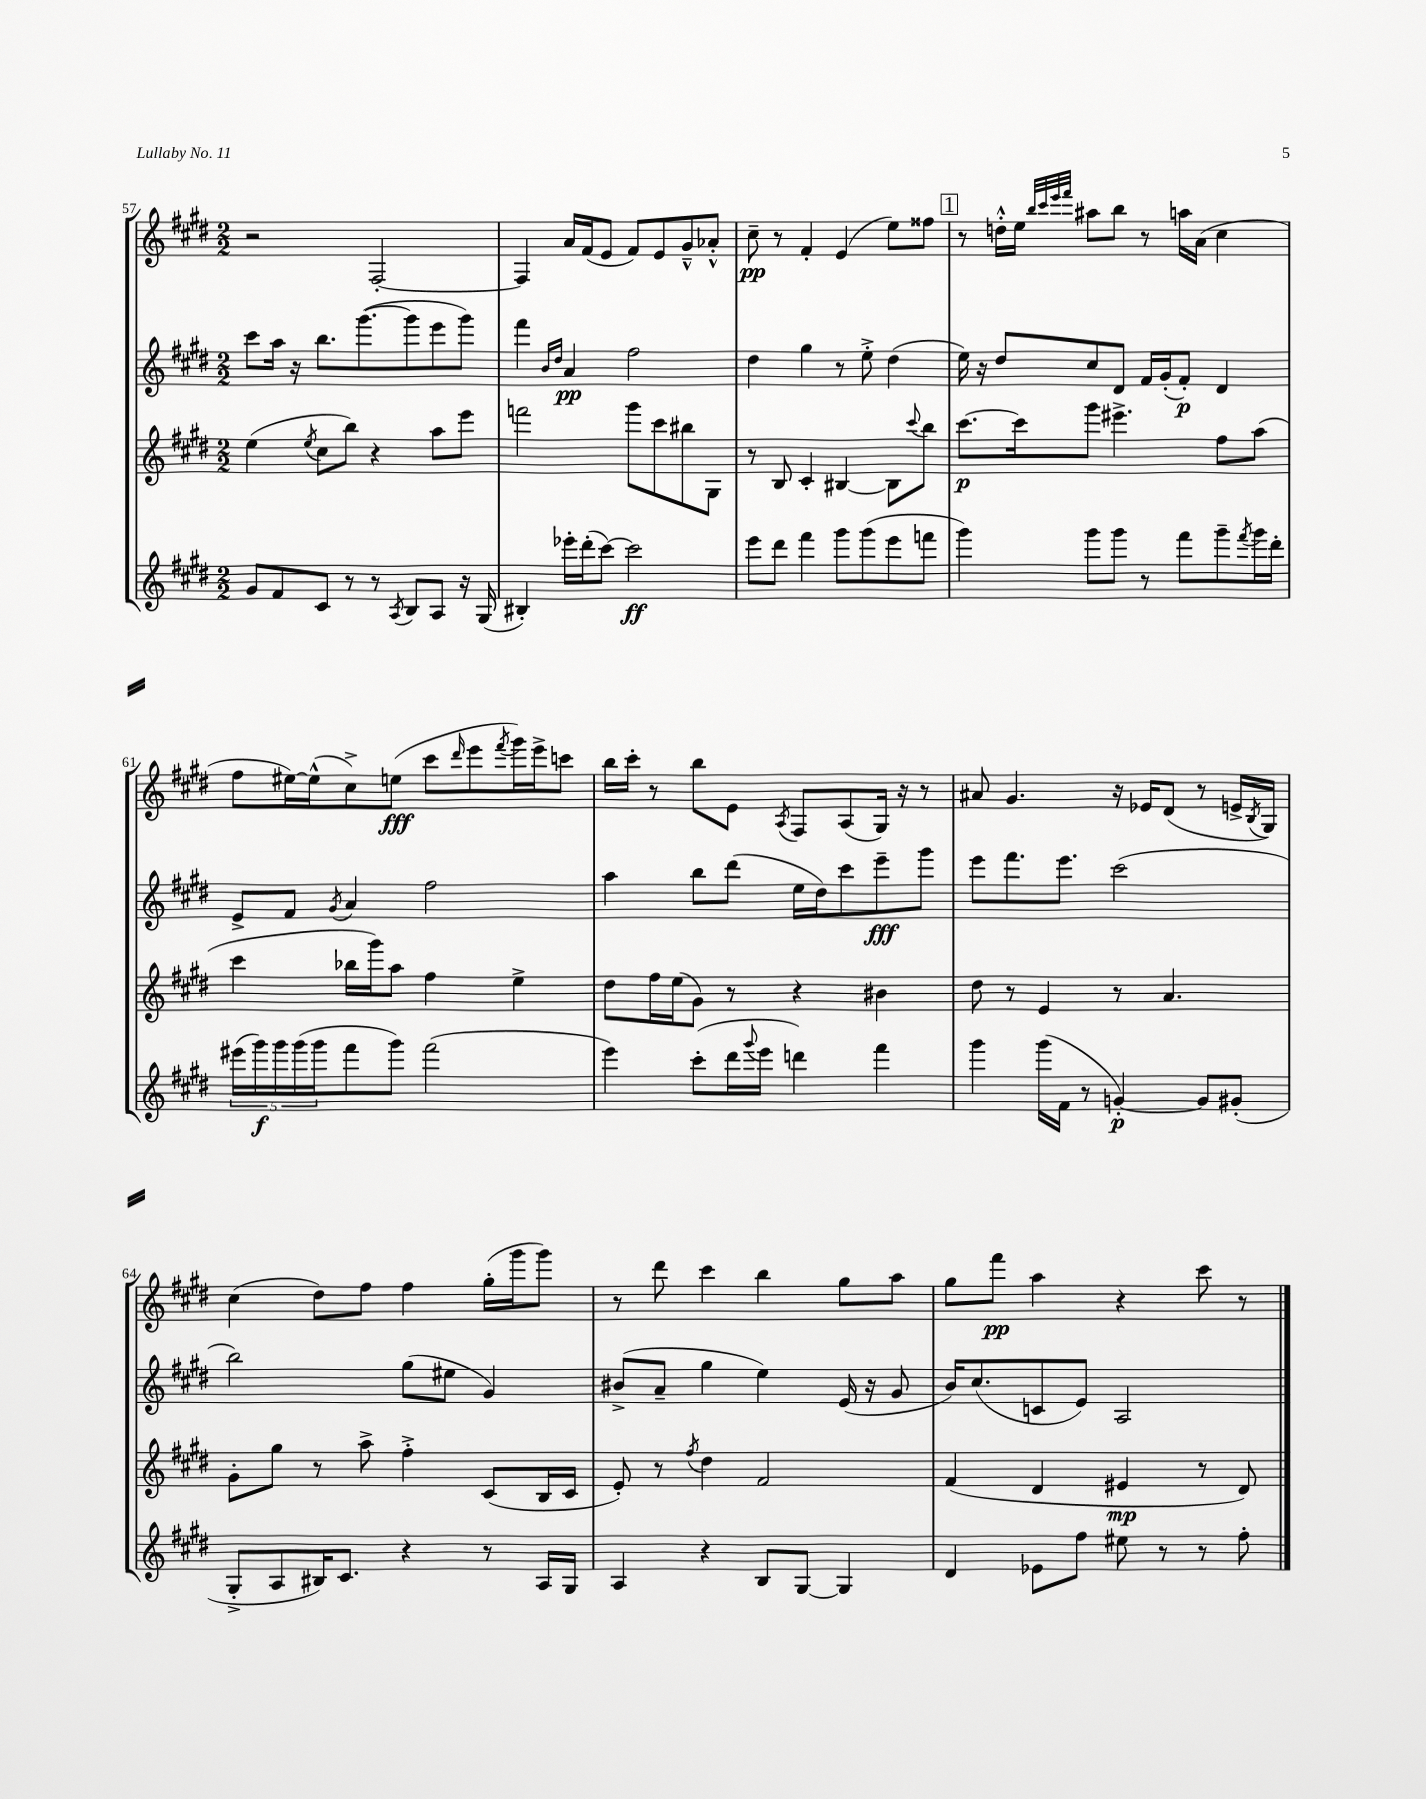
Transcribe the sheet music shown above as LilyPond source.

<<
\new StaffGroup <<
\new Staff = "s0" {
    \clef treble \key e \major \numericTimeSignature \time 2/2
    r2 fis2~-. |
    fis4 a'16 fis'16( e'8 fis'8) e'8 gis'8---^ aes'8-.-^ |
    cis''8--\pp r8 fis'4-. e'4( e''8) fisis''8 |
    \mark \markup { \box "1" } r8 d''16-.-^ e''16 \grace { b''32 cis'''32 e'''32 fis'''32 } ais''8 b''8 r8 a''16 a'16( cis''4 |
    fis''8 eis''16~) eis''16-^( cis''8->) e''8\fff( cis'''8 \grace { dis'''16 } e'''8 \acciaccatura { fis'''8 } gis'''16) e'''16-> c'''8 |
    b''16 cis'''16-. r8 b''8 e'8 \acciaccatura { a8 } fis8 a8( gis16) r16 r8 |
    ais'8 gis'4. r16 ees'16 dis'8( r8 e'16-> \acciaccatura { b8 } gis16) |
    cis''4( dis''8) fis''8 fis''4 gis''16-.( gis'''16 gis'''8) |
    r8 dis'''8 cis'''4 b''4 gis''8 a''8 |
    gis''8 fis'''8\pp a''4 r4 cis'''8 r8 \bar "|." |
}
\new Staff = "s1" {
    \clef treble \key e \major \numericTimeSignature \time 2/2
    cis'''8 a''16 r16 b''8. gis'''8.~( gis'''8 e'''8 gis'''8) |
    fis'''4 \grace { b'16 dis''16 } a'4\pp fis''2 |
    dis''4 gis''4 r8 e''8-.-> dis''4( |
    \mark \markup { \box "1" } e''16) r16 dis''8 cis''8 dis'8 fis'16 gis'16-.( fis'8-.\p) dis'4 |
    e'8-> fis'8 \acciaccatura { gis'8 } a'4 fis''2 |
    a''4 b''8 dis'''8( e''16 dis''16) cis'''8 e'''8--\fff gis'''8 |
    e'''8 fis'''8. e'''8. cis'''2( |
    b''2) gis''8( eis''8 gis'4) |
    bis'8->( a'8-- gis''4 e''4) e'16( r16 gis'8 |
    b'16) cis''8.( c'8 e'8) a2 \bar "|." |
}
\new Staff = "s2" {
    \clef treble \key e \major \numericTimeSignature \time 2/2
    e''4( \acciaccatura { e''8 } cis''8 b''8) r4 a''8 e'''8 |
    f'''2 gis'''8 cis'''8 bis''8 gis8 |
    r8 b8 cis'4-. bis4~ bis8 \appoggiatura { cis'''8 } b''8 |
    \mark \markup { \box "1" } cis'''8.~\p cis'''16 gis'''8 eis'''4.-> fis''8 a''8( |
    cis'''4 bes''16 gis'''16) a''8 fis''4 e''4-> |
    dis''8 fis''16 e''16( gis'8) r8 r4 bis'4 |
    dis''8 r8 e'4 r8 a'4. |
    gis'8-. gis''8 r8 a''8-> fis''4-.-> cis'8( b16 cis'16 |
    e'8-.) r8 \acciaccatura { fis''8 } dis''4 fis'2 |
    fis'4( dis'4 eis'4\mp r8 dis'8) \bar "|." |
}
\new Staff = "s3" {
    \clef treble \key e \major \numericTimeSignature \time 2/2
    gis'8 fis'8 cis'8 r8 r8 \acciaccatura { a8 } b8 a8 r16 gis16( |
    bis4-.) ees'''16-. dis'''16-.( cis'''8~) cis'''2\ff |
    e'''8 dis'''8 fis'''4 gis'''8 gis'''8( e'''8 f'''8 |
    \mark \markup { \box "1" } gis'''4) gis'''8 gis'''8 r8 fis'''8 gis'''8-- \acciaccatura { fis'''8 } gis'''16 dis'''16-. |
    \tuplet 5/4 { eis'''16( gis'''16\f) gis'''16 gis'''16( gis'''16 } fis'''8 gis'''8) fis'''2( |
    e'''4) cis'''8-.( dis'''16 \appoggiatura { gis'''8 } e'''16 d'''4) fis'''4 |
    gis'''4 gis'''16( fis'16 r8 g'4~-.\p) g'8 gis'8-.( |
    gis8-.-> a8 bis16) cis'8. r4 r8 a16 gis16 |
    a4 r4 b8 gis8~ gis4 |
    dis'4 ees'8 fis''8 eis''8 r8 r8 fis''8-. \bar "|." |
}
>>
>>
\layout { \context { \Score currentBarNumber = #57 } }
